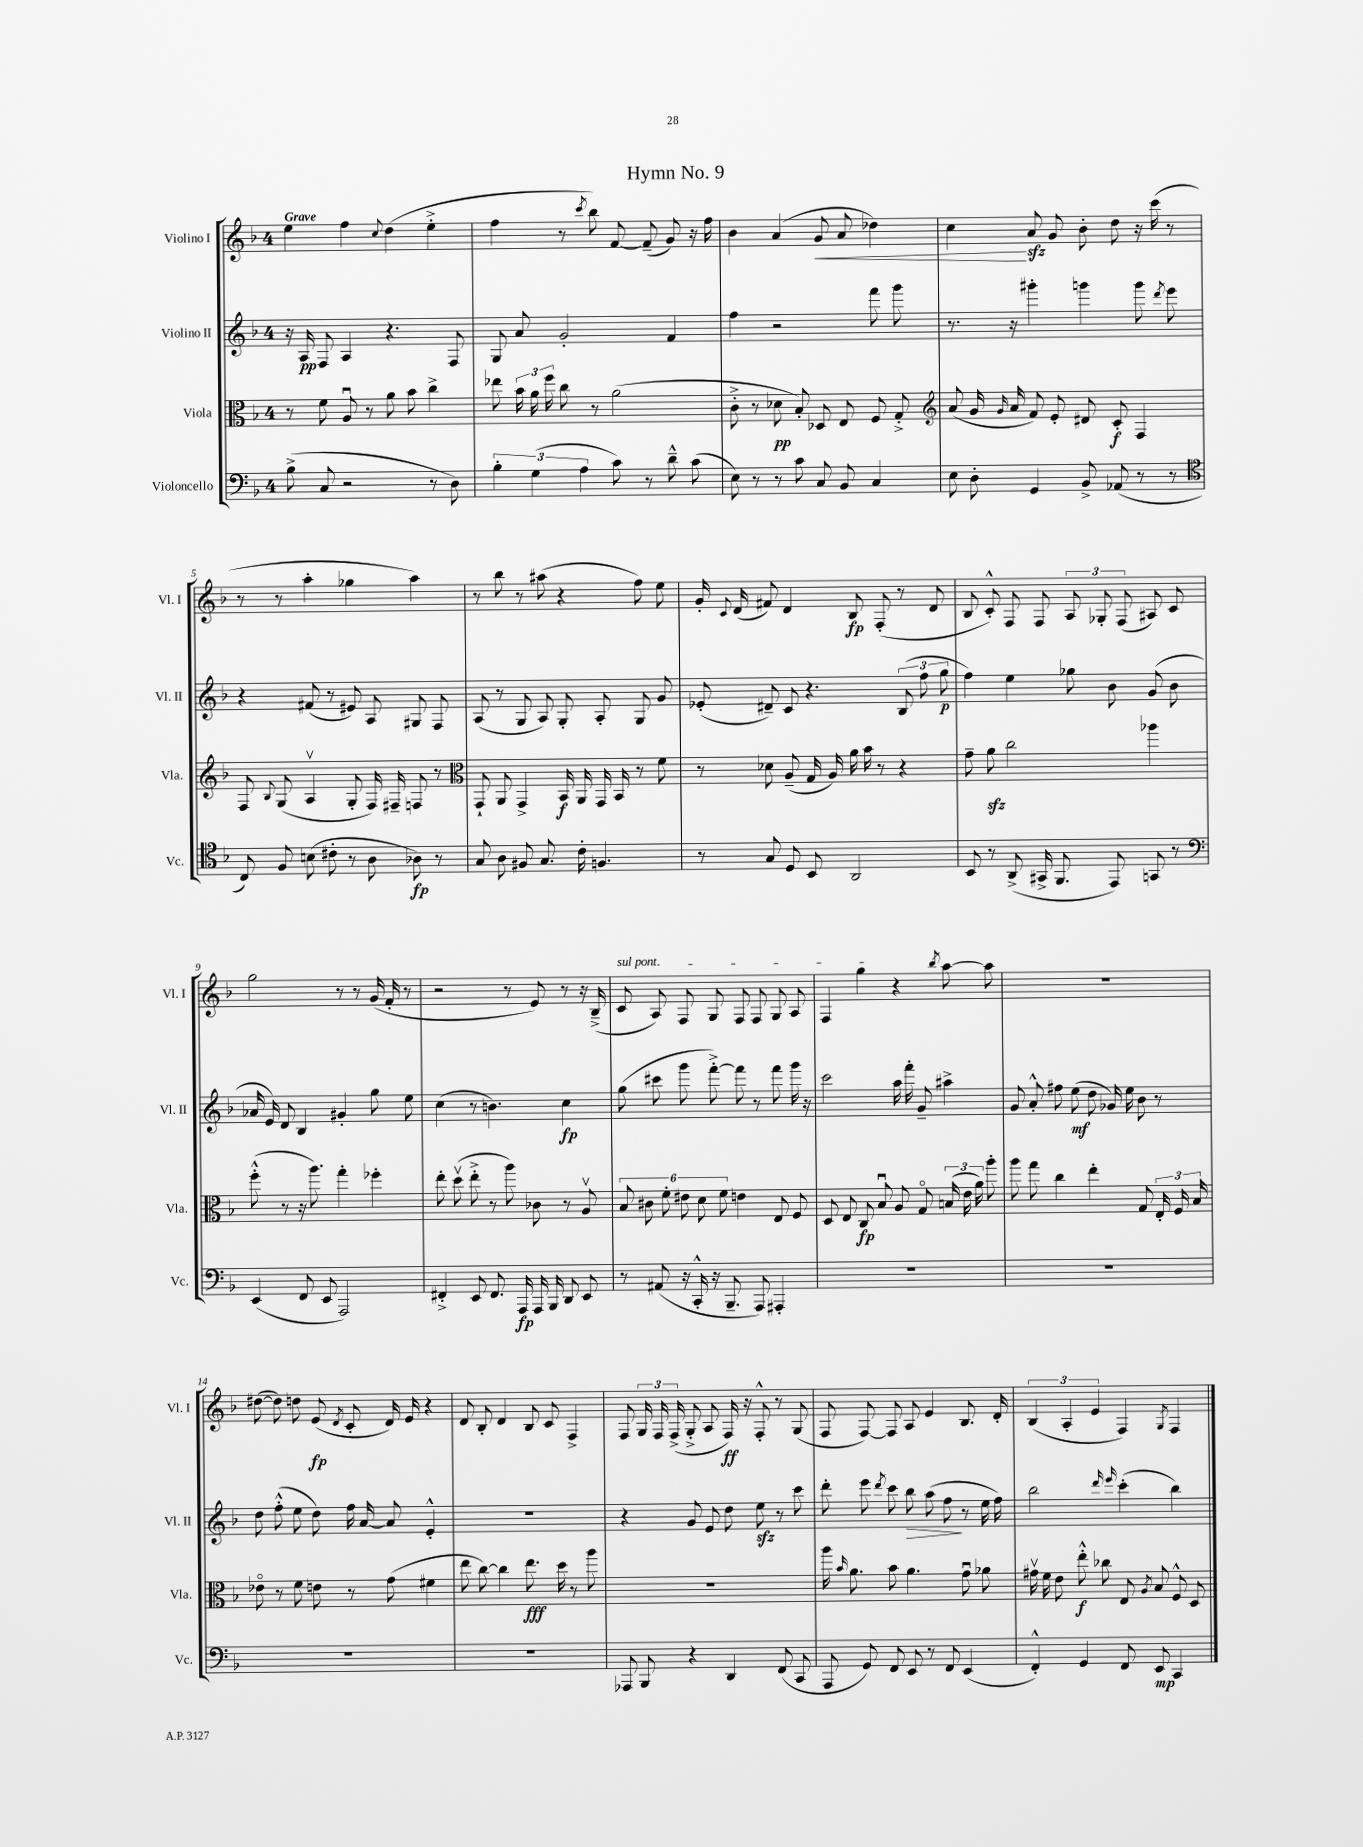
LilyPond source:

\header { title = "Hymn No. 9" }
<<
\new StaffGroup <<
\new Staff = "s0" \with { instrumentName = "Violino I" shortInstrumentName = "Vl. I" } {
    \clef treble \key f \major \once \override Staff.TimeSignature.style = #'single-digit \time 4/4 \tempo "Grave"
    \autoBeamOff e''4 f''4 \appoggiatura { c''8 } d''4( e''4-.-> |
    f''4 r8 \acciaccatura { c'''8 } bes''8) f'8~ f'8--( g'8) r16 f''16 |
    bes'4 a'4( g'8\< a'8 des''4) |
    c''4\! a'8\sfz g'8 bes'8-. d''8 r16 c'''16( r8 |
    r8 r8 a''4-. ges''4 a''4) |
    r8 bes''8 r8 ais''8( r4 f''8) e''8 |
    g'16-. \appoggiatura { c'8 } d'16( fis'8) d'4 bes8\fp f8-.( r8 d'8 |
    bes8 c'8-.-^) f8 f8 \tuplet 3/2 { a8 ges8-. f8( } ais8) c'8 |
    g''2 r8 r8 g'16( f'16-. r8 |
    r2 r8 e'8) r8 r16 bes16--->( |
    \once \override TextSpanner.bound-details.left.text = \markup { \italic "sul pont." } c'8\startTextSpan a8) f8 g8 f8 f8 g8 a8 |
    f4 g''4\stopTextSpan r4 \acciaccatura { bes''8 } a''8~ a''8 |
    R1 |
    dis''8~( dis''8) d''8 e'8\fp( \acciaccatura { d'8 } c'8-. d'16) e'16 r4 |
    d'8 bes8-. d'4 bes8 c'8 f4-> |
    f8 \tuplet 3/2 { g16 f16 f16->( } g8-.-> a8 f16\ff) r16 f8-.-^ r8 g8( |
    f8 f8~) f8 a8 e'4 bes8. d'16-. |
    \tuplet 3/2 { bes4( a4-. e'4 } f4) \acciaccatura { g8 } f4 \bar "|." |
}
\new Staff = "s1" \with { instrumentName = "Violino II" shortInstrumentName = "Vl. II" } {
    \clef treble \key f \major \once \override Staff.TimeSignature.style = #'single-digit \time 4/4
    \autoBeamOff r16 a16\pp f8 a4 r4. f8 |
    g8 a'8 g'2-. f'4 |
    f''4 r2 f'''8 g'''8 |
    r8. r16 gis'''4-. g'''4 g'''8 \acciaccatura { d'''8 } e'''8 |
    r4 fis'8( r8 eis'8) a8 gis8 f8 |
    a8( r8 g8 a8) g8-. a8-. g8 g'8 |
    ees'8-.( dis'8--) c'8 r4. \tuplet 3/2 { bes8( f''8 g''8\p } |
    f''4) e''4 ges''8 bes'8 g'8( bes'8 |
    aes'16 e'16) d'8 bes4 gis'4-. g''8 e''8 |
    c''4( r8 b'4.) c''4\fp |
    g''8( cis'''8 g'''8 f'''8~-.->) f'''8 r8 f'''8 g'''16 r16 |
    c'''2 a''16 f'''16-. g'8-- ais''4-> |
    g'8 a'8-.-^ fis''8 e''8\mf( d''8 ges'16) e''16 bes'8 r8 |
    d''8 f''8-.-^( e''8 d''8) f''16 a'16~ a'8 e'4-.-^ |
    R1 |
    r4 g'8 e'8 d''8 e''8\sfz r8 c'''8 |
    d'''8-. e'''8 \acciaccatura { d'''8 } c'''8 bes''8\> a''8( f''8\! r8 e''16 f''16) |
    bes''2 \grace { d'''16 e'''16 } c'''4-.( bes''4) \bar "|." |
}
\new Staff = "s2" \with { instrumentName = "Viola" shortInstrumentName = "Vla." } {
    \clef alto \key f \major \once \override Staff.TimeSignature.style = #'single-digit \time 4/4
    \autoBeamOff r8 f'8 a8\downbow r8 a'8 bes'8 c''4-> |
    ees''8 \tuplet 3/2 { bes'16 a'16 f''16 } c''8 r8 a'2( |
    c'8-.-> r8 des'8\pp bes8-.) des8 e8 f8 g8-.-> |
    \clef treble a'8( g'16 \grace { g'16 } a'16 f'8) e'8-. dis'8 c'8-.\f f4 |
    f8 \appoggiatura { bes8 } g8( a4\upbow g8-. f16) fis16-- f8 r8 |
    \clef alto g,8-! a,8 g,4-> bes,16\f a,16 g,16 bes,16 r8 f'8 |
    r8 des'8 a8--( g16 a16) a'16 bes'16 r8 r4 |
    g'8-- a'8\sfz c''2 aes''4 |
    f''8-.-^( r8 r16 a''8.) g''4-. fes''4-. |
    e''8-. d''8\upbow( e''8-.-> r8 a''8) ces'8 r8 a8\upbow |
    \tuplet 6/4 { bes8 cis'8 f'8-. eis'8 d'8 f'8 } e'4 e8 f8 |
    d8 e8 c8\fp bes8\downbow a8 g8\flageolet \tuplet 3/2 { b16( e'16 a'16) } a''8-. |
    a''8 g''8 c''4 e''4-. g8 \tuplet 3/2 { e16-. f16 bes16 } |
    ees'8\flageolet r8 f'8 e'8 r8 g'8( fis'4 |
    e''8 c''8~) c''4 e''8.\fff d''16 r8 a''8 |
    R1 |
    a''16 \grace { bes'16 } a'8. bes'8 a'4. g'8\downbow aes'8 |
    gis'16\upbow f'16 e'8 e''8-.-^\f ces''8 e8 \acciaccatura { a8 } bes8 f8-^ d8 \bar "|." |
}
\new Staff = "s3" \with { instrumentName = "Violoncello" shortInstrumentName = "Vc." } {
    \clef bass \key f \major \once \override Staff.TimeSignature.style = #'single-digit \time 4/4
    \autoBeamOff bes8->( c8 r2 r8 d8) |
    \tuplet 3/2 { bes4-. g4( a4 } c'8) r8 d'8---^ c'8( |
    e8) r8 r8 c'8 c8 bes,8 c4 |
    e8 d8-. g,4 bes,8-> aes,8( r8 r8 |
    \clef tenor c8) f8 b8( cis'8-. r8 a8 aes8\fp) r8 |
    g8 a8 fis8 g8. c'16-. f4. |
    r8 g8 d8 bes,8 a,2 |
    bes,8 r8 a,8->( gis,16-> f,8. e,8) g,8 r8 |
    \clef bass e,4( f,8 e,8 a,,2) |
    fis,4-.-> e,8 fis,8. a,,16\fp a,,16 bes,,16 d,8 e,8 |
    r8 ais,8( r16 c,16-.-^ r16 bes,,8.-- a,,8) ais,,4-. |
    R1 |
    R1 |
    R1 |
    R1 |
    aes,,8 bes,,8 r4 d,4 f,8( c,8 |
    a,,8 g,8) f,8 e,8 r8 f,8 e,4( |
    f,4-.-^) g,4 f,8 e,8\mp c,4 \bar "|." |
}
>>
>>
